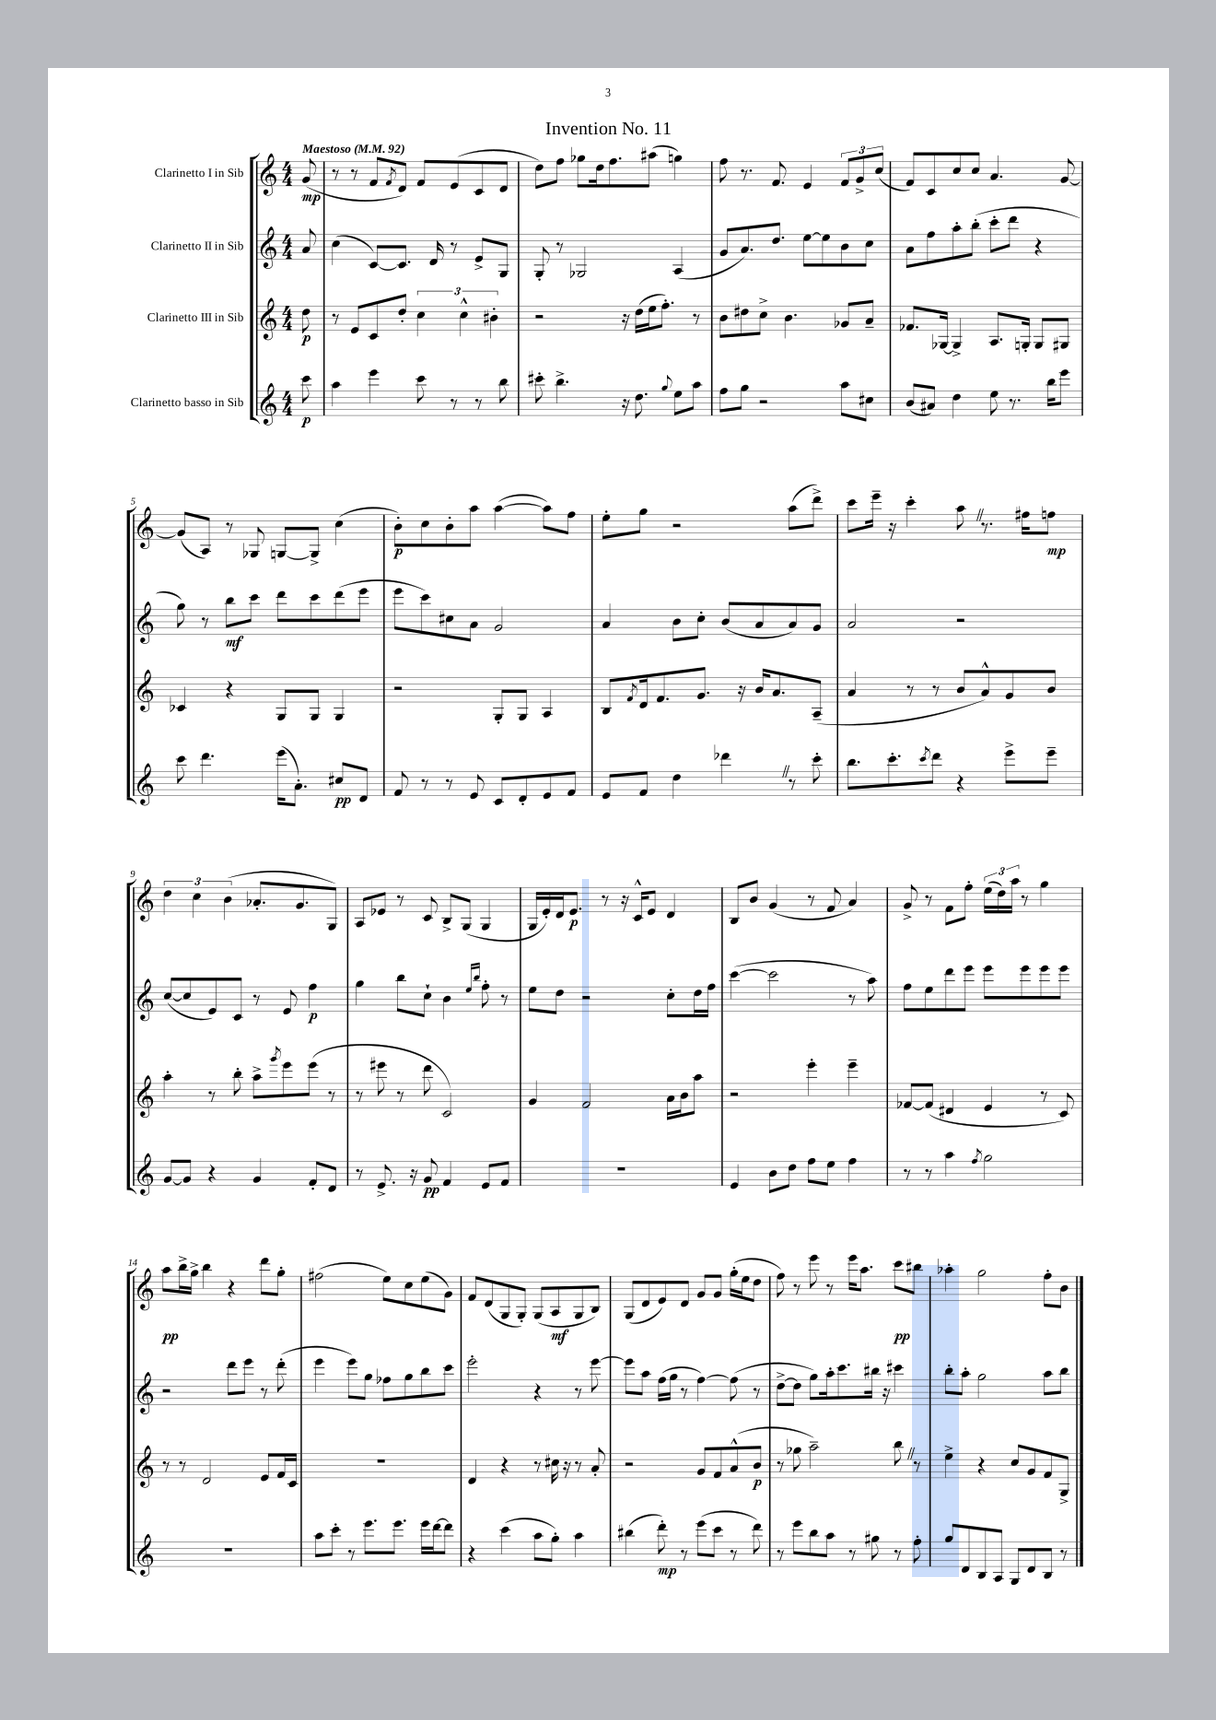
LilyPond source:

\header { title = "Invention No. 11" }
<<
\new StaffGroup <<
\new Staff = "s0" \with { instrumentName = "Clarinetto I in Sib" } {
    \clef treble \key c \major \numericTimeSignature \time 4/4 \partial 8 \tempo "Maestoso" 4 = 92
    g'8\mp( |
    r8 r8 f'8 \acciaccatura { f'8 } d'8) f'8 e'8( c'8 d'8 |
    d''8) f''8 ges''8 d''16 f''8. ais''8( g''4) |
    f''8 r8. f'8. e'4 \tuplet 3/2 { f'8 g'8-> c''8( } |
    f'8) c'8 c''8 c''8 a'4. g'8~ |
    g'8( a8) r8 ges8 g8~ g8-> c''4( |
    b'8-.\p) c''8 b'8-. a''8 a''4~( a''8) f''8 |
    e''8-. g''8 r2 a''8( d'''8->) |
    c'''8 e'''16-- r16 c'''4-. a''8 \once \override BreathingSign.text = \markup { \musicglyph "scripts.caesura.straight" } \breathe r8. fis''16 f''8\mp |
    \tuplet 3/2 { d''4 c''4 b'4( } aes'8.-. g'8. g8) |
    a8 ees'8 r8 c'8 b8-> g8( g4 |
    g16 e'16-.) d'16 e'8.\p r8 r16 c'16-^ e'8 d'4 |
    b8 b'8 g'4( r8 f'8 a'4) |
    g'8-> r8 f'8 f''8-. \tuplet 3/2 { e''16( d''16) a''16 } r8 g''4 |
    a''8\pp b''16-> g''16-> b''4 r4 d'''8 g''8-. |
    fis''2( e''8) c''8 e''8( g'8) |
    f'8 d'8( g8 g8-.) g8( a8\mf g8 b8) |
    g8( d'8 e'8) d'8 g'8 g'8 g''16-.( e''16 d''8 |
    f''8) r8 e'''8 r8 e'''16 a''8. c'''8\pp bis''8 |
    aes''4-. g''2 f''8-. b'8 \bar "|." |
}
\new Staff = "s1" \with { instrumentName = "Clarinetto II in Sib" } {
    \clef treble \key c \major \numericTimeSignature \time 4/4 \partial 8
    a'8 |
    c''4( c'8~) c'8. d'16 r8 e'8-> g8 |
    g8-. r8 ges2 a4( |
    g'8 a'8.) d''8. e''8~ e''8 b'8 c''8 |
    a'8 f''8 a''8-. b''8-.( c'''8-. d'''8 r4 |
    g''8) r8 b''8\mf c'''8 d'''8 c'''8 d'''8( e'''8 |
    e'''8 c'''8) cis''8 a'8 g'2 |
    a'4 b'8 c''8-. b'8( a'8 a'8) g'8 |
    a'2 r2 |
    c''8~( c''8 e'8) c'8 r8 e'8 f''4\p |
    g''4 b''8 c''8-! b'4 \grace { e''16 b''16 } f''8-. r8 |
    e''8 d''8 r2 c''8-. d''16 f''16 |
    c'''4~( c'''2 r8 a''8) |
    f''8 e''8 d'''8 e'''8 e'''8 e'''8 e'''8 e'''8 |
    r2 d'''8 e'''8 r8 d'''8-.( |
    e'''4 e'''8) g''8 fes''8 g''8 b''8 c'''8 |
    e'''2-. r4 r8 e'''8~ |
    e'''8 a''8 f''16( g''16 r8 f''4~) f''8( r8 |
    d''8~-> d''8 g''8) a''16-. c'''8. bis''16 r16 cis'''4 |
    b''8-. a''8-. g''2 a''8 b''8 \bar "|." |
}
\new Staff = "s2" \with { instrumentName = "Clarinetto III in Sib" } {
    \clef treble \key c \major \numericTimeSignature \time 4/4 \partial 8
    d''8\p |
    r8 e'8 c'8 d''8-. \tuplet 3/2 { c''4 c''4-^ bis'4-. } |
    r2 r16 d''16( e''16 f''8.-.) r8 |
    b'8 dis''8 c''8-> b'4. ges'8 a'8-- |
    fes'8. ges16~ ges4-> a8. g16-. g8 gis8 |
    ces'4 r4 g8 g8 g4 |
    r2 g8-. g8 a4 |
    b8 \acciaccatura { f'8 } d'16 f'8. g'8. r16 b'16 a'8. a8--( |
    a'4 r8 r8 b'8 a'8-^) g'8 b'8 |
    a''4-. r8 b''8-. a''8-> \acciaccatura { g'''8 } e'''8 e'''8( r8 |
    r8 eis'''8 r8 d'''8 c'2) |
    g'4 f'2 a'16 b'16 a''8 |
    r2 e'''4-. e'''4-- |
    fes'8~ fes'8( dis'4 e'4 r8 c'8) |
    r8 r8 d'2 e'8 f'16 c'16 |
    R1 |
    d'4 r4 r8 cis''16 r16 r8 a'8-. |
    r2 g'8 f'8 a'8-^( b'8\p |
    r8 ges''8 a''2--) b''8 \once \override BreathingSign.text = \markup { \musicglyph "scripts.caesura.straight" } \breathe r8 |
    e''4-> r4 c''8 g'8 f'8 g8-> \bar "|." |
}
\new Staff = "s3" \with { instrumentName = "Clarinetto basso in Sib" } {
    \clef treble \key c \major \numericTimeSignature \time 4/4 \partial 8
    c'''8\p |
    a''4 e'''4 c'''8 r8 r8 b''8 |
    cis'''8-. b''4.-> r16 d''8. \appoggiatura { g''8 } e''8 a''8 |
    f''8 g''8 r2 a''8 cis''8 |
    b'8( ais'8) d''4 e''8 r8. b''16 e'''8 |
    c'''8 d'''4. e'''16( a'8.-.) cis''8\pp d'8 |
    f'8 r8 r8 e'8 c'8 d'8-. e'8 f'8 |
    e'8 f'8 d''4 des'''4 \once \override BreathingSign.text = \markup { \musicglyph "scripts.caesura.straight" } \breathe r8 c'''8-. |
    b''8. c'''8.-. \acciaccatura { c'''8 } d'''8 r4 e'''8-> e'''8-- |
    g'8~ g'8 r4 g'4 f'8-. d'8 |
    r8 e'8.-> r16 g'8\pp f'4 e'8 f'8 |
    R1 |
    e'4 b'8 d''8 f''8 e''8 f''4 |
    r8 r8 a''4 \acciaccatura { f''8 } g''2 |
    R1 |
    a''8 c'''8-. r8 e'''8. e'''8. e'''16 d'''16~ d'''8 |
    r4 c'''4( a''8 g''8-.) a''4 |
    bis''4( d'''8-.\mp) r8 e'''8( c'''8 r8 d'''8) |
    r8 e'''8 b''8 a''8 r8 gis''8 r8 f''8-. |
    g''8 d'8 b8 a8 g8 d'8 b8 r8 \bar "|." |
}
>>
>>
